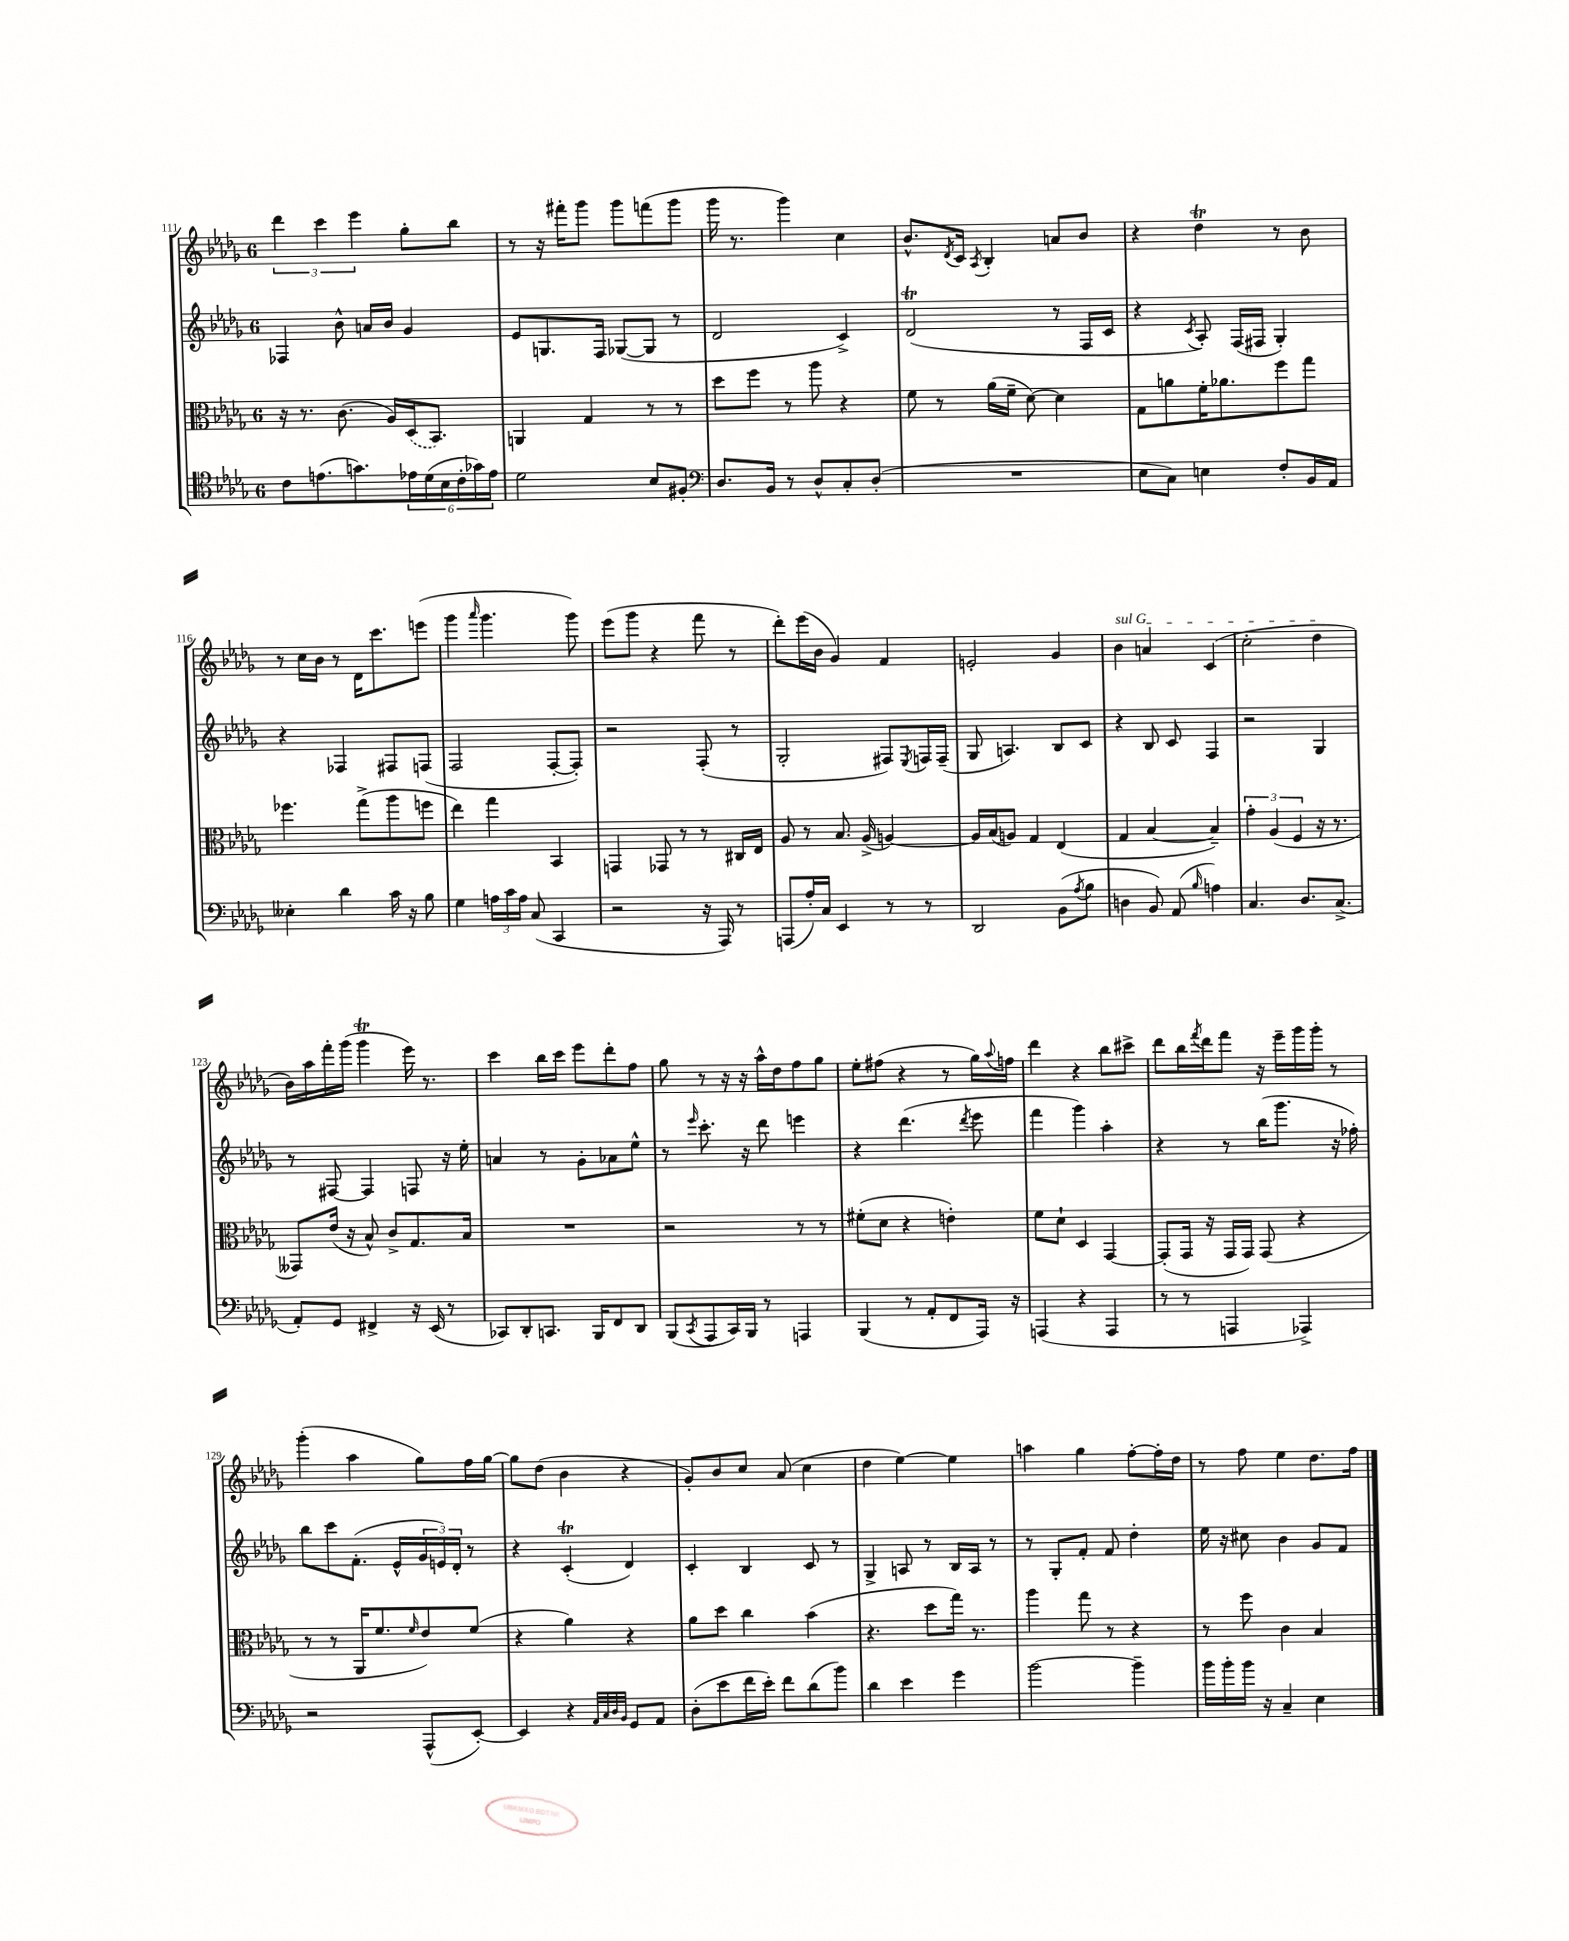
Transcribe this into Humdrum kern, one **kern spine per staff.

**kern	**kern	**kern	**kern
*staff4	*staff3	*staff2	*staff1
*clefC4	*clefC3	*clefG2	*clefG2
*k[b-e-a-d-g-]	*k[b-e-a-d-g-]	*k[b-e-a-d-g-]	*k[b-e-a-d-g-]
*M6/8	*M6/8	*M6/8	*M6/8
8c	16r	4F-	6ddd-
.	8.r	.	.
(8.e	.	.	.
.	.	.	6ccc
.	(8.c	8b-^^	.
8.g)	.	.	.
.	.	.	6eee-
.	.	16a	.
.	16A-)	16b-	.
24e-	(16D-	4g-	8gg-'
(24d-	.	.	.
.	8.BB-)	.	.
24B-	.	.	.
24c'	.	.	8bb-
24g-)	.	.	.
24e-	.	.	.
=	=	=	=
2d-	4AA	8e-	8r
.	.	8.G	16r
.	.	.	16fff#'
.	4G-	.	8ggg-
.	.	16F	.
.	.	([8G-	8ggg-
8B-	8r	8G-]	(8fff
8F#'	8r	8r	8ggg-
=	=	=	=
*clefF4	*	*	*
8.D-	8dd-	2d-	16ggg-
.	.	.	8.r
.	8ff	.	.
16BB-	.	.	.
8r	8r	.	4ggg-)
8D-^^	8aa-	.	.
8C'	4r	4c^)	4cc
(8D-'	.	.	.
=	=	=	=
2.r	8f	(2d-	8.b-^^
.	8r	.	.
.	.	.	8qd-
.	.	.	16c
.	.	.	8qA-
.	(16a-	.	4B-'
.	16f~	.	.
.	[8d-)	.	.
.	4d-]	8r	8a
.	.	16F	8b-
.	.	16c	.
=	=	=	=
8E-	8G-	4r	4r
8C)	8a	.	.
.	.	8qc	.
4E	16f'	8A-')	4dd-
.	8.a-	.	.
.	.	(16F	.
.	.	16F#	.
8F'	8ff	4G-')	8r
16BB-	8gg-	.	8b-
16AA-	.	.	.
=	=	=	=
4E--'	4.ff-	4r	8r
.	.	.	16cc
.	.	.	16b-
4d-	.	4F-	8r
.	(8gg-^	.	16d-
.	.	.	8.ccc
16c	8aa-	8F#	.
16r	.	.	.
8B-	8ff	(8F	(8eee
=	=	=	=
4G-	4ee-)	2F	4ggg-
.	.	.	16qqaaa-
24A	4gg-	.	4.ggg-
24c	.	.	.
24A	.	.	.
(8C	.	.	.
4CC	4BB-	[8F'	.
.	.	8F'])	8ggg-)
=	=	=	=
2r	4GG	2r	(8eee-
.	.	.	8ggg-
.	8GG-	.	4r
.	8r	.	.
16r	8r	(8F'	8fff
16AAA-)	.	.	.
8r	16C#	8r	8r
.	16E-	.	.
=	=	=	=
(8AAA	8A-	2G-'	8ddd-')
16A-')	8r	.	(16eee-
16C	.	.	16b-
4EE-	8.B-	.	4g-)
.	(16A-^	.	.
8r	[4A)	8F#)	4f
.	.	8qE-	.
8r	.	16F	.
.	.	(16F~	.
=	=	=	=
2DD-	16A]	8G-	2e'
.	(16B-	.	.
.	8A)	4.A)	.
.	4G-	.	.
(8BB-	(4E-	8B-	4g-
8qA-	.	.	.
8B-	.	8c	.
=	=	=	=
4D	4G-	4r	4b-
8BB-)	[4B-	8B-	4a
(8AA-	.	8c	.
16qqB-	.	.	.
4A)	4B-~])	4F	(4c
=	=	=	=
4.C	6g-'	2r	2cc'
.	(6A-	.	.
.	6F	.	.
8.D-	.	.	.
.	16r	4G-	4dd-
(8.C^	8.r	.	.
=	=	=	=
8AA-')	8GG--)	8r	16b-)
.	.	.	16aa-
8GG-	(16e-	[8F#	16fff'
.	16r	.	(16ggg-
4FF#^	8B-^^)	4F#]	4ggg-
.	8c^	.	.
16r	8.G-	8F	16eee-)
(16EE-	.	.	8.r
8r	.	16r	.
.	16B-	16ee-'	.
=	=	=	=
8CC-)	2.r	4a	4ccc
8DD-'	.	.	.
8.CC	.	8r	16bb-
.	.	.	16ccc
.	.	8g-'	8eee-
16BBB-	.	.	.
8FF	.	8a-	8ddd-'
8DD-	.	8ee-^^	8ff
=	=	=	=
(8BBB-	2r	8r	8gg-
8qCC	.	16qqeee-	.
8AAA-	.	8.ccc'	8r
16CC)	.	.	16r
16BBB-	.	16r	16r
8r	.	8ddd-	16aa-^^
.	.	.	16dd-
4AAA	8r	4eee	8ff
.	8r	.	8gg-
=	=	=	=
(4BBB-	(8f#'	4r	8ee-'
.	8d-	.	(8ff#
8r	4r	(4.ddd-	4r
8AA-'	.	.	.
8FF	4e')	.	8r
.	.	8qddd-	.
16AAA-)	.	8eee-	16gg-)
.	.	.	8qqaa-
16r	.	.	16ff
=	=	=	=
(4AAA	8f	4fff	4ddd-
.	8d-`	.	.
4r	4D-	4ggg-)	4r
4AAA	[4GG-	4aa-'	8bb-
.	.	.	8ccc#^
=	=	=	=
8r	(8GG-']	4r	8ddd-
8r	16GG-	.	16bb-
.	.	.	8qfff
.	16r	.	16ddd-
4AAA	16GG-	8r	8fff
.	16GG-)	.	.
.	(8GG-	(16bb-	16r
.	.	8.ggg-	16eee-~
4AAA-^)	4r	.	16ggg-
.	.	.	16ggg-'
.	.	16r	8r
.	.	16ff-')	.
=	=	=	=
2r	8r	8bb-	(4ggg-'
.	8r	8ccc	.
.	16AA-	(8.f'	4aa-
.	8.f	.	.
.	.	16e-^^	.
.	16qqf	.	.
(8AAA-^^	8e-)	24g-	8gg-)
.	.	24e)	.
.	.	24d-'	.
[8EE-')	(8f	8r	16ff
.	.	.	[16gg-
=	=	=	=
4EE-]	4r	4r	8gg-]
.	.	.	(8dd-
4r	4a-)	(4c'	4b-
32qqAA-	.	.	.
32qqC	.	.	.
32qqD-	.	.	.
32qqBB-	.	.	.
8GG-	4r	4d-)	4r
8AA-	.	.	.
=	=	=	=
(8D-'	8a-	4c'	8g-')
8e-	8dd-	.	8b-
16f	4cc	4B-	8cc
16e-')	.	.	.
8f	.	.	(8a-
(8d-	(4b-	8c	4cc
8b-)	.	8r	.
=	=	=	=
4d-	4.r	4G-^	4dd-
4e-	.	8A	[4ee-)
.	8dd-	8r	.
4g-	16gg-)	16B-	4ee-]
.	8.r	16A	.
.	.	8r	.
=	=	=	=
[2b-	4aa-	8r	4aa
.	.	8G-'	.
.	8gg-	8f'	4gg-
.	8r	8f	.
4b-~]	4r	4dd-'	[8ff'
.	.	.	16ff']
.	.	.	16dd-
=	=	=	=
16b-	8r	16ee-	8r
16b-'	.	16r	.
16b-	8ff	8cc#	8ff
16r	.	.	.
4C~	4c	4b-	4ee-
4E-	4B-	8g-	8.dd-
.	.	8f	.
.	.	.	16ff
==	==	==	==
*-	*-	*-	*-
